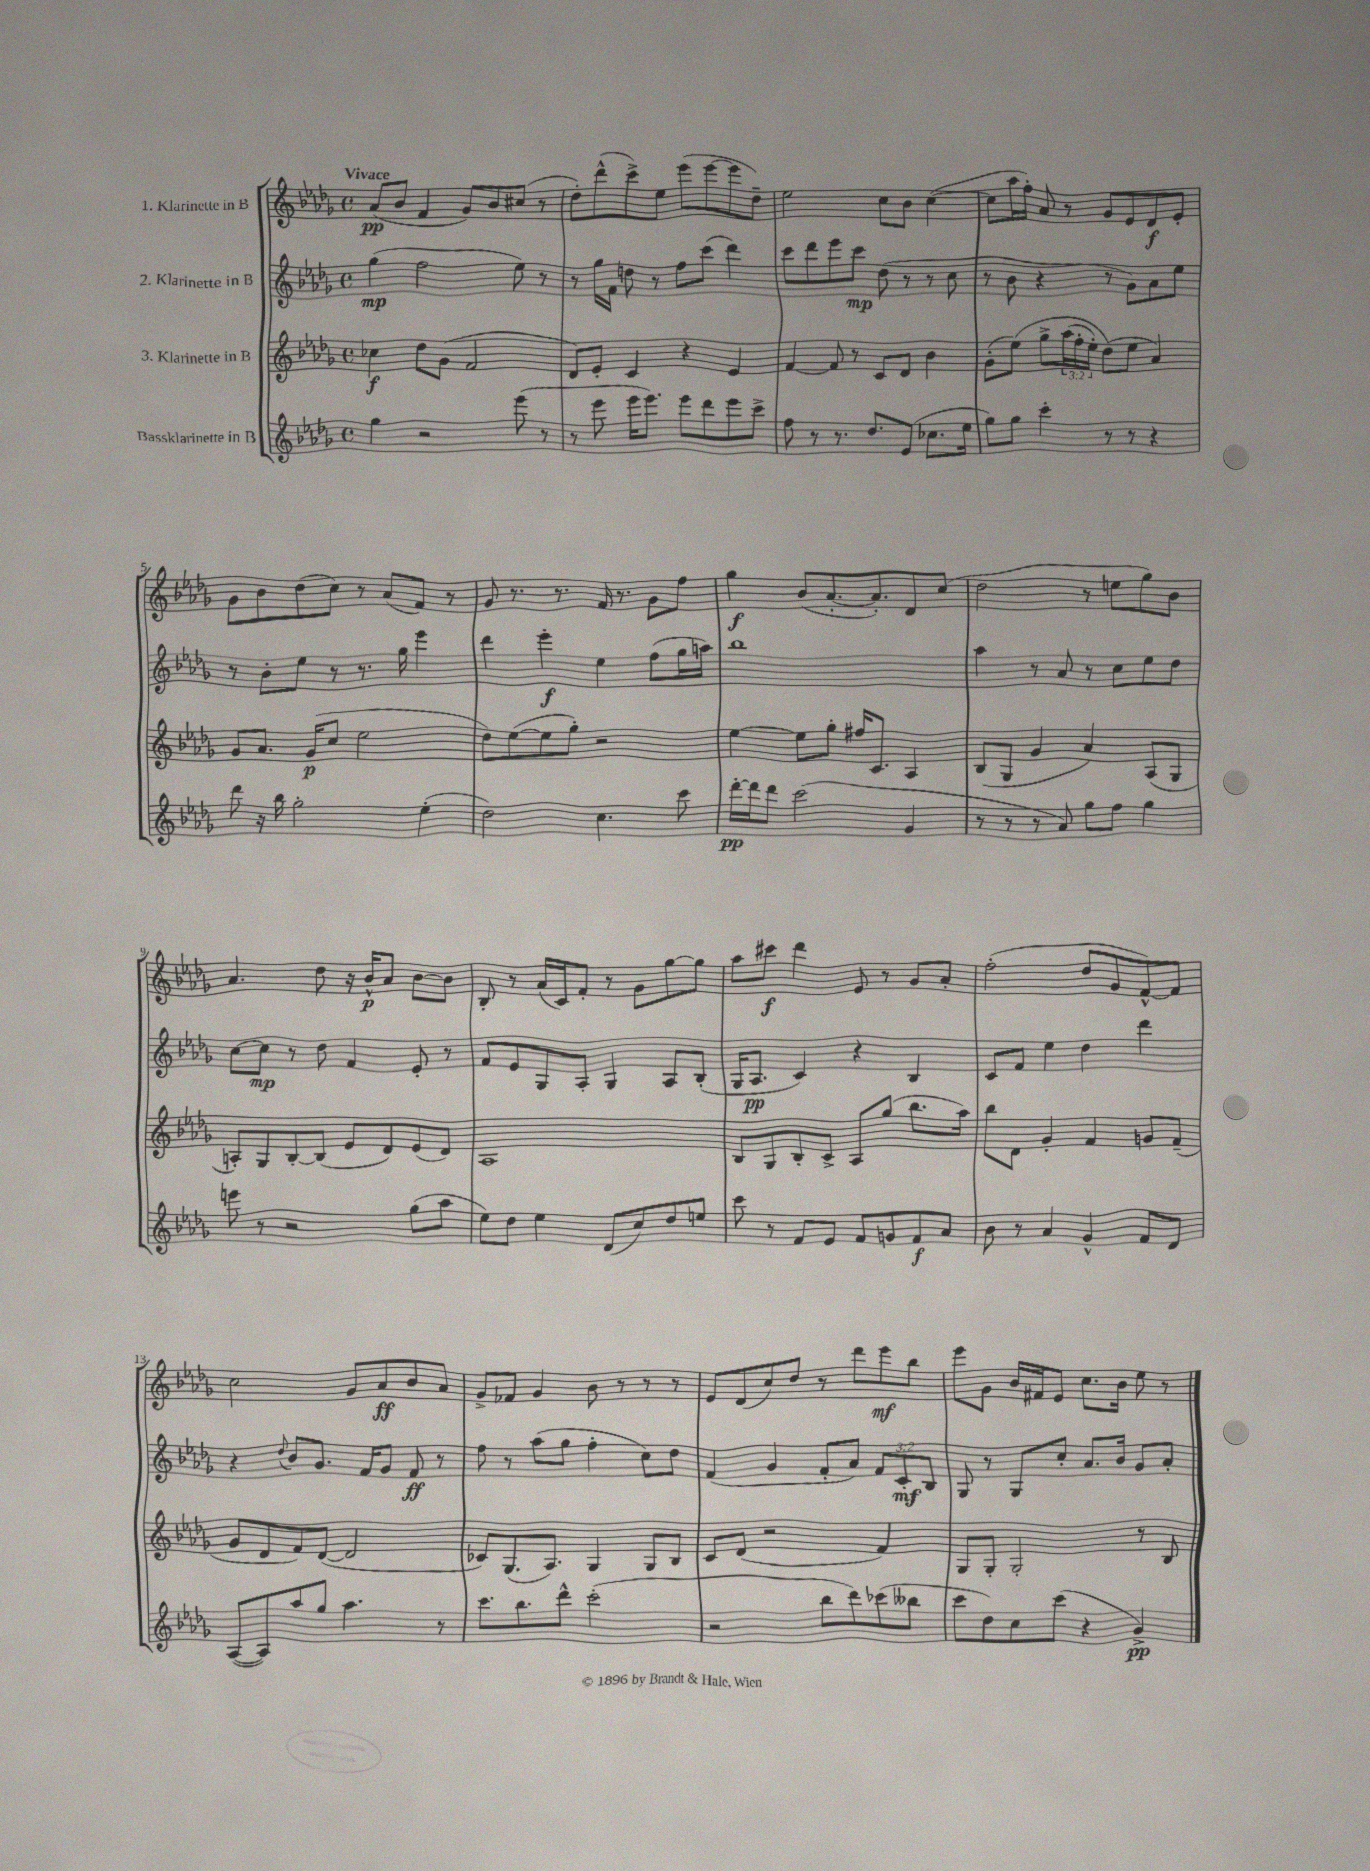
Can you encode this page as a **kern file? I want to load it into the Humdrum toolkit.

**kern	**dynam	**kern	**dynam	**kern	**dynam	**kern	**dynam
*part4	*part4	*part3	*part3	*part2	*part2	*part1	*part1
*staff4	*staff4	*staff3	*staff3	*staff2	*staff2	*staff1	*staff1
*I"Bassklarinette in B	*	*I"3. Klarinette in B	*	*I"2. Klarinette in B	*	*I"1. Klarinette in B	*
*clefG2	*	*clefG2	*	*clefG2	*	*clefG2	*
*k[b-e-a-d-g-]	*	*k[b-e-a-d-g-]	*	*k[b-e-a-d-g-]	*	*k[b-e-a-d-g-]	*
*M4/4	*	*M4/4	*	*M4/4	*	*M4/4	*
*met(c)	*	*met(c)	*	*met(c)	*	*met(c)	*
=1	=1	=1	=1	=1	=1	=1	=1
!	!	!	!	!	!	!LO:TX:a:B:t=Vivace	!
4gg-\	.	4cc-X\	f	(4gg-\	mp	(8a-/L	pp
.	.	.	.	.	.	8b-/J	.
2r	.	8dd-\L	.	2ff\	.	4f/	.
.	.	(8g-\J	.	.	.	.	.
.	.	2f/	.	.	.	8g-/L)	.
.	.	.	.	.	.	8b-/	.
(8eee-\	.	.	.	8ee-\)	.	(8cc#X/J	.
8r	.	.	.	8r	.	8r	.
=2	=2	=2	=2	=2	=2	=2	=2
8r	.	8d-/L)	.	8r	.	8dd-'\L)	.
8eee-\	.	8e-'/J	.	16gg-\LL	.	(8ddd-^^\	.
.	.	.	.	16f\JJ	.	.	.
16eee-\KL	.	4c/	.	8ddn\	.	8ccc^\)	.
8.eee-\J)	.	.	.	.	.	.	.
.	.	.	.	8r	.	8ee-\J	.
8eee-\L	.	4r	.	8ff\L	.	(8eee-\L	.
8ddd-\	.	.	.	(8ccc\J	.	[8eee-\	.
8eee-\	.	4e-/	.	4ddd-\)	.	8eee-\]	.
8ccc^\J	.	.	.	.	.	8dd-~\J)	.
=3	=3	=3	=3	=3	=3	=3	=3
8ff\	.	[4f/	.	8ccc\L	.	2ee-\	.
8r	.	.	.	8ddd-\	.	.	.
8.r	.	8f/]	.	8eee-\	.	.	.
.	.	8r	.	8ccc\J	mp	.	.
8.dd-/L	.	.	.	.	.	.	.
.	.	8c/L	.	(8dd-\	.	8cc\L	.
(8e-/J	.	8d-/J	.	8r	.	8b-\J	.
8.cc-X\L	.	4b-\	.	8r	.	([4cc\	.
.	.	.	.	8cc\	.	.	.
16ee-\Jk	.	.	.	.	.	.	.
=4	=4	=4	=4	=4	=4	=4	=4
8gg-\L)	.	(8g-'\L	.	8r	.	8cc\L]	.
8gg-\J	.	(8ee-\J)	.	8b-\	.	16aa-\L	.
.	.	.	.	.	.	16ff'\JJ)	.
4ccc'\	.	8gg-^\L	.	4r	.	8a-/	.
.	.	(24aa-\L	.	.	.	8r	.
.	.	24ff'\	.	.	.	.	.
.	.	24ee-'\JJ)	.	.	.	.	.
8r	.	(8dd-\L)	.	8r	.	8g-/L	.
8r	.	8ee-\J	.	8g-\L)	.	8e-/	.
4r	.	4a-/)	.	8a-\	.	8d-/	f
.	.	.	.	8ee-\J	.	8e-'/J	.
!!LO:LB:g=z
=5	=5	=5	=5	=5	=5	=5	=5
8ddd-\	.	8g-/L	.	8r	.	8g-\L	.
16r	.	8.a-/J	.	8b-'\L	.	8b-\	.
16bb-\	.	.	.	.	.	.	.
2gg-'\	.	.	.	8ee-\J	.	(8dd-\	.
.	.	(16g-/KL	p	.	.	.	.
.	.	8cc/J	.	8r	.	8cc\J)	.
.	.	2ee-\	.	8.r	.	8r	.
.	.	.	.	.	.	(8a-/L	.
.	.	.	.	16gg-\	.	.	.
(4ee-'\	.	.	.	4eee-\	.	8f/J)	.
.	.	.	.	.	.	8r	.
=6	=6	=6	=6	=6	=6	=6	=6
2dd-\)	.	8dd-\L)	.	4ddd-\	.	8g-/	.
.	.	([8ee-\	.	.	.	8.r	.
.	.	8ee-\]	.	4eee-'\	f	.	.
.	.	.	.	.	.	8.r	.
.	.	8gg-'\J)	.	.	.	.	.
4.cc\	.	2r	.	4ee-\	.	16f/	.
.	.	.	.	.	.	8.r	.
.	.	.	.	(8ff\L	.	8g-\L	.
8ccc\	.	.	.	16gg-\L	.	8ff\J	.
.	.	.	.	16aan\JJ)	.	.	.
=7	=7	=7	=7	=7	=7	=7	=7
[16ddd-'\LL	pp	[4ee-\	.	1bb-	.	4gg-\	f
16ddd-\J]	.	.	.	.	.	.	.
8ddd-\J	.	.	.	.	.	.	.
(2ccc\	.	8ee-\L]	.	.	.	(8b-/L	.
.	.	8gg-'\J	.	.	.	[8.a-'/	.
.	.	16ff#X/KL	.	.	.	.	.
.	.	8.c/J	.	.	.	8.a-'/])	.
4g-/	.	4A-/	.	.	.	8d-/	.
.	.	.	.	.	.	(8cc/J	.
=8	=8	=8	=8	=8	=8	=8	=8
8r	.	(8B-/L	.	4aa-\	.	2dd-\	.
8r	.	8G-/J	.	.	.	.	.
8r	.	4g-/	.	8r	.	.	.
8a-/)	.	.	.	8a-/	.	.	.
8gg-\L	.	4a-/)	.	8r	.	8r	.
8ff\J	.	.	.	8cc\L	.	8een\L	.
4gg-\	.	(8A-/L	.	8ee-\	.	8gg-\)	.
.	.	8G-/J	.	8dd-\J	.	8b-\J	.
!!LO:LB:g=z
=9	=9	=9	=9	=9	=9	=9	=9
8eeen\	.	8An'/L)	.	[8cc\L	.	4.a-/	.
8r	.	8G-/	.	8cc\J]	mp	.	.
2r	.	[8B-'/	.	8r	.	.	.
.	.	(8B-/J]	.	8dd-\	.	8dd-\	.
.	.	8e-/L	.	4f/	.	16r	.
.	.	.	.	.	.	16b-^^/KL	p
.	.	8d-/)	.	.	.	8a-/J	.
(8gg-\L	.	(8e-/	.	8e-'/	.	[8b-\L	.
8aa-\J	.	8d-/J)	.	8r	.	8b-\J]	.
=10	=10	=10	=10	=10	=10	=10	=10
8ee-\L)	.	1A-	.	8f/L	.	8B-'/	.
8dd-\J	.	.	.	8e-/	.	8r	.
4ee-\	.	.	.	8G-/	.	(16a-/LL	.
.	.	.	.	.	.	16c/J)	.
.	.	.	.	8A-'/J	.	8f'/J	.
(8d-/L	.	.	.	4G-/	.	8r	.
8cc/)	.	.	.	.	.	8g-\L	.
8dd-/	.	.	.	8A-/L	.	[8gg-\	.
8een/J	.	.	.	(8B-'/J	.	8gg-\J]	.
=11	=11	=11	=11	=11	=11	=11	=11
8ccc\	.	8B-/L	.	16G-/KL	.	8aa-\L	.
.	.	.	.	8.A-/J	pp	.	.
8r	.	8G-/	.	.	.	8ccc#X\J	f
8f/L	.	8B-'/	.	4c/)	.	4ddd-\	.
8e-/J	.	8c^/J	.	.	.	.	.
8f/L	.	8A-/L	.	4r	.	8e-/	.
8gn/	.	(8gg-/J	.	.	.	8r	.
8f/	f	8.bb-\L	.	4B-/	.	8g-/L	.
8a-/J	.	.	.	.	.	8a-'/J	.
.	.	16aa-\Jk)	.	.	.	.	.
=12	=12	=12	=12	=12	=12	=12	=12
8b-\	.	8bb-\L	.	8c/L	.	(2ff'\	.
8r	.	8d-\J	.	8f/J	.	.	.
4a-/	.	4g-'/	.	4ee-\	.	.	.
4g-^^/	.	4f/	.	4dd-\	.	8dd-/L	.
.	.	.	.	.	.	8g-/	.
8f/L	.	8gn/L	.	4ddd-\	.	[8f^^/)	.
8d-/J	.	(8f~/J	.	.	.	8f/J]	.
!!LO:LB:g=z
=13	=13	=13	=13	=13	=13	=13	=13
([8A-/L	.	8g-/L	.	4r	.	2cc\	.
8A-/])	.	8d-/	.	.	.	.	.
.	.	.	.	8qqdd-/	.	.	.
8aa-/	.	8f/)	.	8b-/L	.	.	.
8gg-/J	.	([8d-/J	.	8.g-/J	.	.	.
4.aa-\	.	2d-/]	.	.	.	8g-/L	.
.	.	.	.	16f/KL	.	.	.
.	.	.	.	8g-/J	.	8a-/	ff
.	.	.	.	8f/	ff	8b-/	.
8r	.	.	.	8r	.	8a-/J	.
=14	=14	=14	=14	=14	=14	=14	=14
8.ccc\L	.	8c-X/L)	.	8ff\	.	8g-^/L	.
.	.	(8.G-/	.	8r	.	8f-X/J	.
8.bb-\	.	.	.	.	.	.	.
.	.	.	.	(8aa-\L	.	4g-/	.
.	.	8.A-/J)	.	.	.	.	.
8ddd-^^\J	.	.	.	8gg-\J	.	.	.
(2ccc'\	.	4G-/	.	4ff'\	.	8b-\	.
.	.	.	.	.	.	8r	.
.	.	8G-/L	.	8cc\L)	.	8r	.
.	.	8B-/J	.	8dd-\J	.	8r	.
=15	=15	=15	=15	=15	=15	=15	=15
2r	.	8c/L	.	(4f/	.	8e-/L	.
.	.	(8d-/J	.	.	.	(8d-/	.
.	.	2r	.	4g-/	.	8cc/)	.
.	.	.	.	.	.	8dd-/J	.
8bb-\L	.	.	.	8f'/L	.	8r	.
8ddd-\)	.	.	.	8a-/J)	.	8ddd-\L	.
(8ccc-X\	.	4f/)	.	12f/L	.	8eee-\	mf
.	.	.	.	12c'/	mf	.	.
8bb--X\J	.	.	.	.	.	8bb-\J	.
.	.	.	.	12B-/J	.	.	.
=16	=16	=16	=16	=16	=16	=16	=16
8ccc\L	.	8G-/L	.	8G-/	.	8eee-\L	.
8dd-\)	.	8G-'/J	.	8r	.	8g-\J	.
8cc\	.	2G-'/	.	8G-/L	.	16b-/LL	.
.	.	.	.	.	.	16f#X/J	.
(8ccc\J	.	.	.	8cc'/J	.	8e-/J	.
4r	.	.	.	8.a-/L	.	8.cc\L	.
.	.	.	.	16b-/Jk	.	16b-\Jk	.
4g-^/)	pp	8r	.	8g-/L	.	8ee-\	.
.	.	8B-/	.	8a-'/J	.	8r	.
==	==	==	==	==	==	==	==
*-	*-	*-	*-	*-	*-	*-	*-
